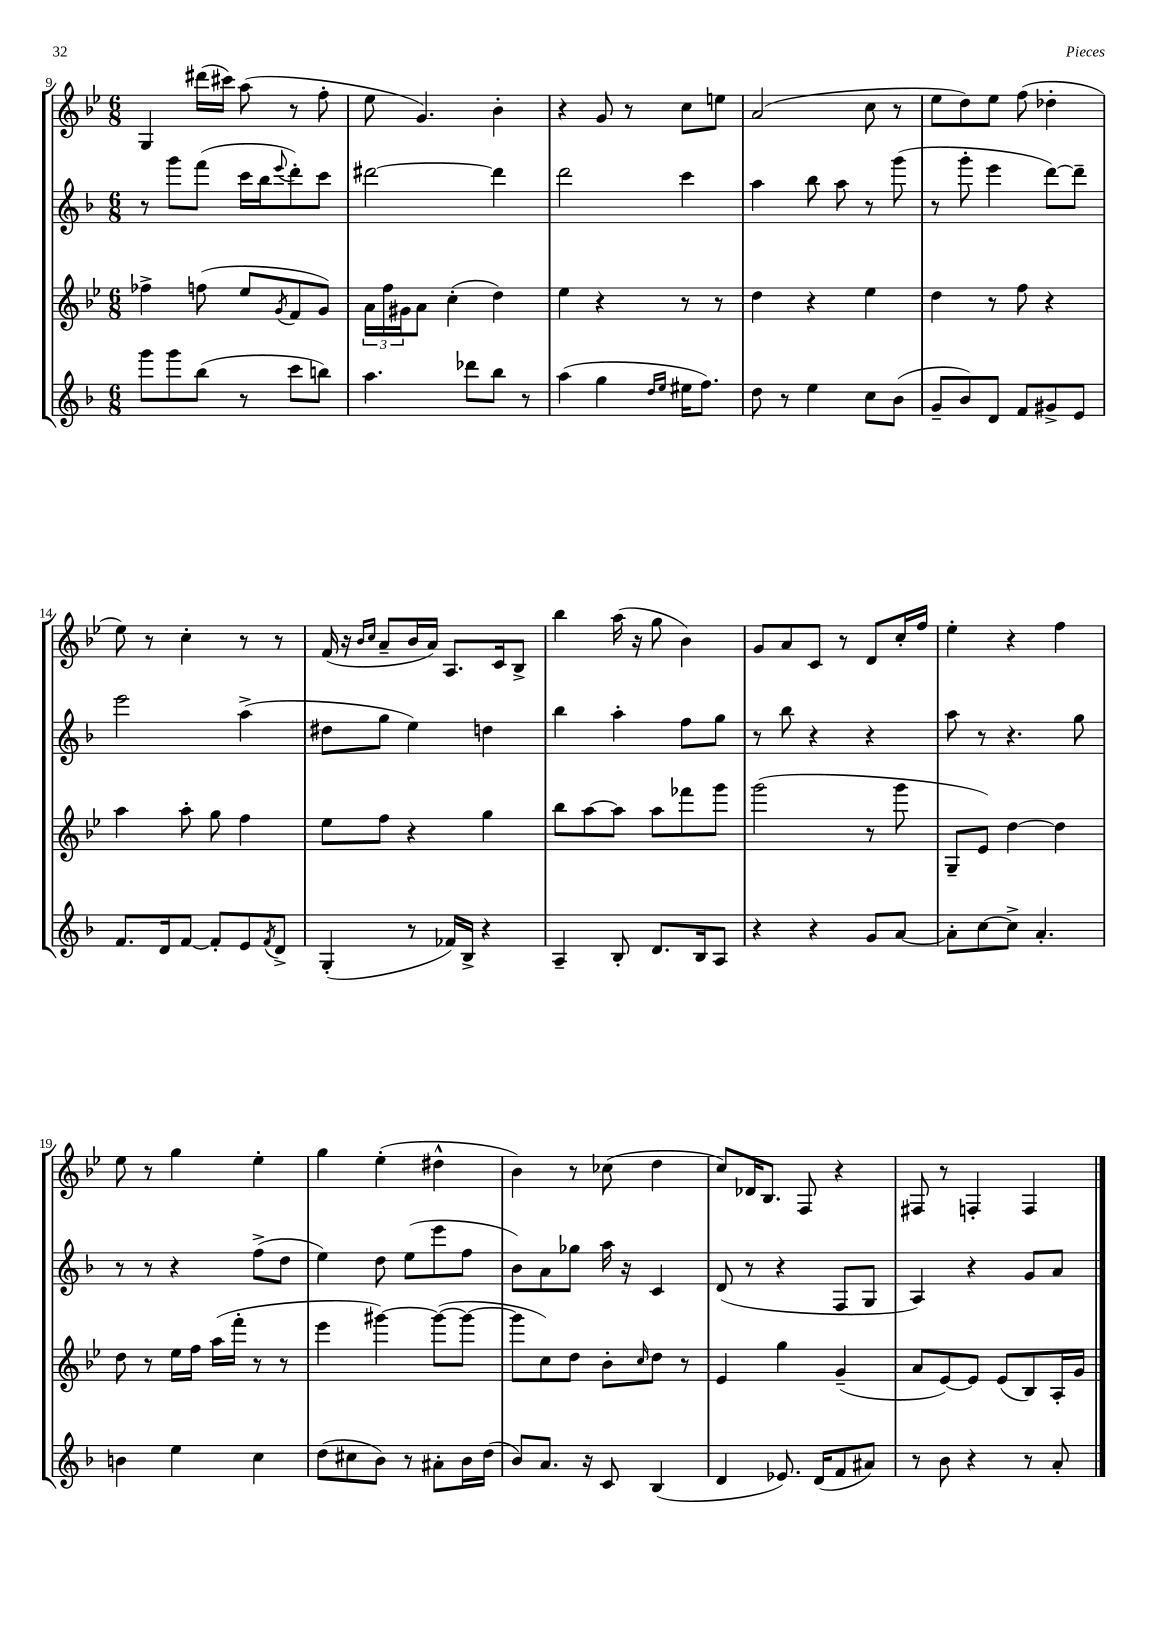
<<
\new StaffGroup <<
\new Staff = "s0" {
    \clef treble \key bes \major \numericTimeSignature \time 6/8
    g4 dis'''16( cis'''16) a''8( r8 f''8-. |
    ees''8 g'4.) bes'4-. |
    r4 g'8 r8 c''8 e''8 |
    a'2( c''8 r8 |
    ees''8 d''8) ees''8 f''8( des''4-. |
    ees''8) r8 c''4-. r8 r8 |
    f'16( r16 \grace { bes'16 c''16 } a'8-- bes'16 a'16) a8. c'16 bes8-> |
    bes''4 a''16( r16 g''8 bes'4) |
    g'8 a'8 c'8 r8 d'8 c''16-. f''16 |
    ees''4-. r4 f''4 |
    ees''8 r8 g''4 ees''4-. |
    g''4 ees''4-.( dis''4-^ |
    bes'4) r8 ces''8( d''4 |
    c''8) des'16 bes8. f8 r4 |
    fis8 r8 f4-. f4 \bar "|." |
}
\new Staff = "s1" {
    \clef treble \key f \major \numericTimeSignature \time 6/8
    r8 g'''8 f'''8( c'''16 bes''16 \appoggiatura { e'''8 } d'''8-.) c'''8 |
    dis'''2~ dis'''4 |
    d'''2 c'''4 |
    a''4 bes''8 a''8 r8 g'''8( |
    r8 g'''8-. e'''4 d'''8~) d'''8-- |
    e'''2 a''4->( |
    dis''8 g''8 e''4) d''4 |
    bes''4 a''4-. f''8 g''8 |
    r8 bes''8 r4 r4 |
    a''8 r8 r4. g''8 |
    r8 r8 r4 f''8->( d''8 |
    e''4) d''8 e''8( e'''8 f''8 |
    bes'8) a'8 ges''8 a''16 r16 c'4 |
    d'8( r8 r4 f8 g8 |
    a4) r4 g'8 a'8 \bar "|." |
}
\new Staff = "s2" {
    \clef treble \key bes \major \numericTimeSignature \time 6/8
    fes''4-> f''8( ees''8 \acciaccatura { g'8 } f'8 g'8) |
    \tuplet 3/2 { a'16 f''16 gis'16 } a'8 c''4-.( d''4) |
    ees''4 r4 r8 r8 |
    d''4 r4 ees''4 |
    d''4 r8 f''8 r4 |
    a''4 a''8-. g''8 f''4 |
    ees''8 f''8 r4 g''4 |
    bes''8 a''8~ a''8 a''8 fes'''8 g'''8 |
    g'''2( r8 g'''8 |
    g8-- ees'8) d''4~ d''4 |
    d''8 r8 ees''16 f''16 a''16( f'''16-. r8 r8 |
    ees'''4 gis'''4~) gis'''8~( gis'''8~ |
    gis'''8 c''8) d''8 bes'8-. \grace { c''16 } d''8 r8 |
    ees'4 g''4 g'4--( |
    a'8 ees'8~) ees'8 ees'8( bes8) a16-. g'16 \bar "|." |
}
\new Staff = "s3" {
    \clef treble \key f \major \numericTimeSignature \time 6/8
    g'''8 g'''8 bes''8( r8 c'''8 b''8) |
    a''4. des'''8 bes''8 r8 |
    a''4( g''4 \grace { d''16 e''16 } eis''16 f''8.) |
    d''8 r8 e''4 c''8 bes'8( |
    g'8-- bes'8) d'8 f'8 gis'8-> e'8 |
    f'8. d'16 f'8~ f'8-. e'8 \acciaccatura { f'8 } d'8-> |
    g4-.( r8 fes'16) bes16-> r4 |
    a4-- bes8-. d'8. bes16 a8 |
    r4 r4 g'8 a'8~ |
    a'8-. c''8~ c''8-> a'4.-. |
    b'4 e''4 c''4 |
    d''8( cis''8 bes'8) r8 ais'8-. bes'16 d''16( |
    bes'8) a'8. r16 c'8 bes4( |
    d'4 ees'8.) d'16( f'8 ais'8) |
    r8 bes'8 r4 r8 a'8-. \bar "|." |
}
>>
>>
\layout { \context { \Score currentBarNumber = #9 } }
